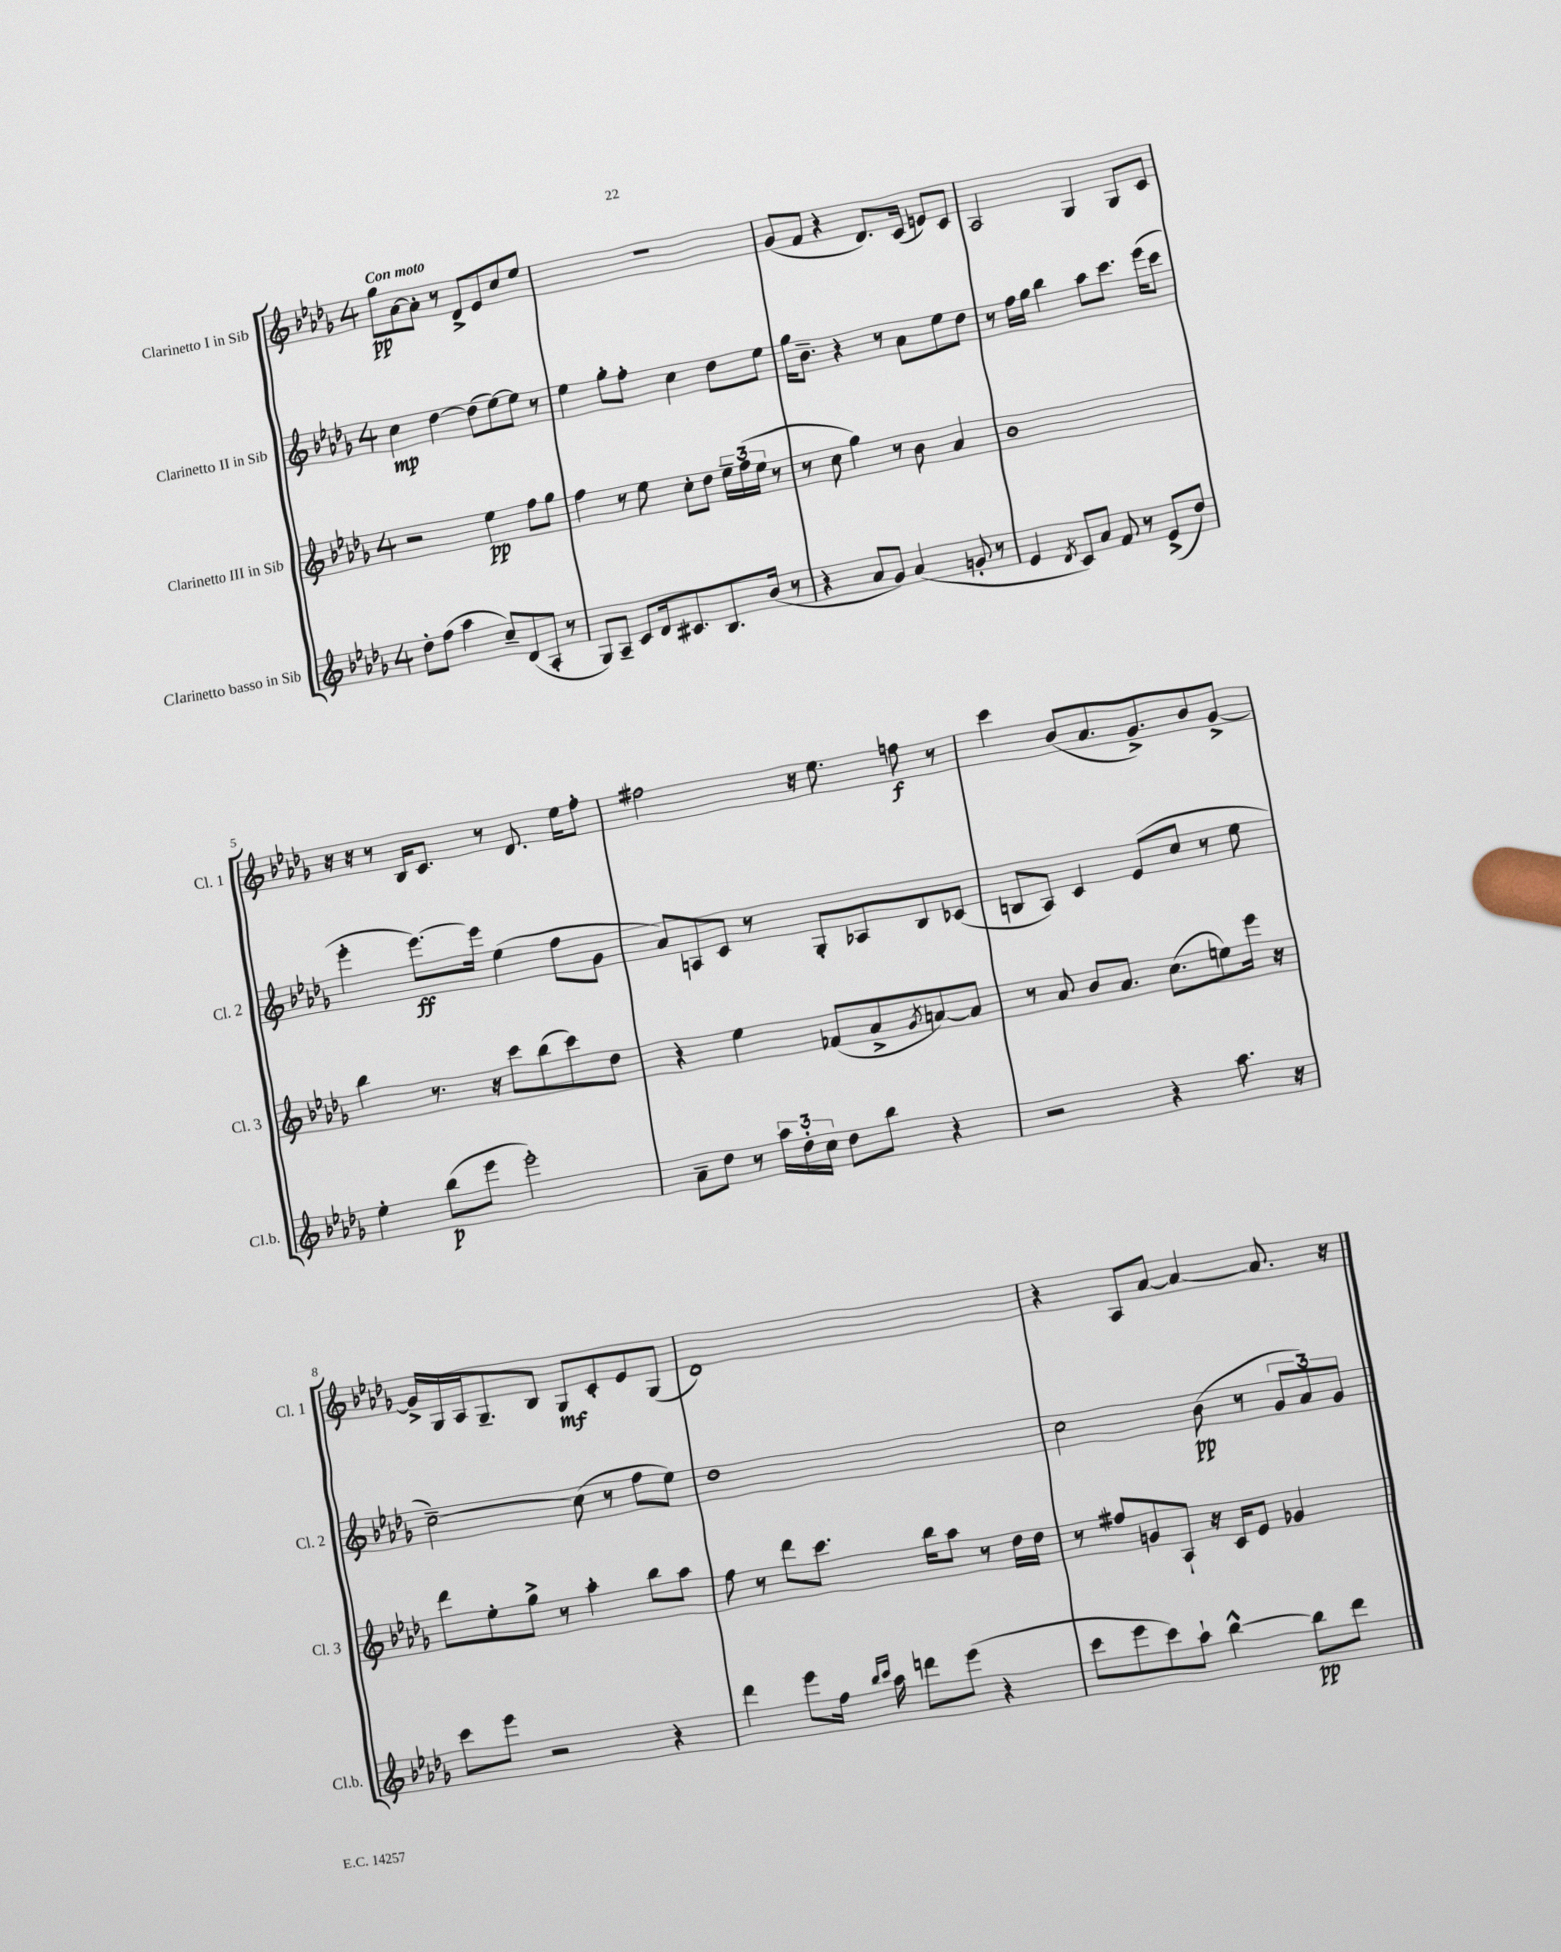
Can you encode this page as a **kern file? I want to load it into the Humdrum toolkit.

**kern	**dynam	**kern	**dynam	**kern	**dynam	**kern	**dynam
*part4	*part4	*part3	*part3	*part2	*part2	*part1	*part1
*staff4	*staff4	*staff3	*staff3	*staff2	*staff2	*staff1	*staff1
*I"Clarinetto basso in Sib	*	*I"Clarinetto III in Sib	*	*I"Clarinetto II in Sib	*	*I"Clarinetto I in Sib	*
*I'Cl.b.	*	*I'Cl. 3	*	*I'Cl. 2	*	*I'Cl. 1	*
*clefG2	*	*clefG2	*	*clefG2	*	*clefG2	*
*k[b-e-a-d-g-]	*	*k[b-e-a-d-g-]	*	*k[b-e-a-d-g-]	*	*k[b-e-a-d-g-]	*
*M4/4	*	*M4/4	*	*M4/4	*	*M4/4	*
=1	=1	=1	=1	=1	=1	=1	=1
!	!	!	!	!	!	!LO:TX:a:B:t=Con moto	!
8dd-'\L	.	2r	.	4cc\	mp	8gg-\L	pp
(8ff\J	.	.	.	.	.	[8a-\	.
4aa-\	.	.	.	[4dd-\	.	8a-'\J]	.
.	.	.	.	.	.	8r	.
8cc~/L)	.	4ee-\	pp	(8dd-\L]	.	8d-^/L	.
(8d-/	.	.	.	[8ee-\)	.	8e-/	.
8A-'/J	.	8ff\L	.	8ee-\J]	.	8cc/	.
8r	.	8gg-\J	.	8r	.	8ee-/J	.
=2	=2	=2	=2	=2	=2	=2	=2
8G-/L)	.	4ff\	.	4ee-\	.	1r	.
8A-~/J	.	.	.	.	.	.	.
8c/L	.	8r	.	8gg-'\L	.	.	.
16d-/k	.	8ee-\	.	8ff'\J	.	.	.
8.c#X/	.	.	.	.	.	.	.
.	.	8cc'\L	.	4cc\	.	.	.
8.B-/	.	8dd-\J	.	.	.	.	.
.	.	24ee-~\LL	.	8dd-\L	.	.	.
.	.	(24ff\	.	.	.	.	.
(16b-/Jk	.	.	.	.	.	.	.
.	.	24ee-\JJ	.	.	.	.	.
8r	.	8r	.	8ee-\J	.	.	.
=3	=3	=3	=3	=3	=3	=3	=3
4r	.	8r	.	16gg-\KL	.	(8g-/L	.
.	.	.	.	8.b-~\J	.	.	.
.	.	8cc\	.	.	.	8f/J	.
8a-/L	.	4gg-\)	.	4r	.	4r	.
8g-/J)	.	.	.	.	.	.	.
(4a-/	.	8r	.	8r	.	8.d-/L)	.
.	.	8b-\	.	8a-\L	.	.	.
.	.	.	.	.	.	(16c/Jk	.
8gn'/	.	4a-/	.	8ee-\	.	8en/L)	.
8r	.	.	.	8dd-\J	.	8c/J	.
=4	=4	=4	=4	=4	=4	=4	=4
4e-/	.	1b-	.	8r	.	2A-/	.
.	.	.	.	16ff\LL	.	.	.
.	.	.	.	16gg-\JJ	.	.	.
8qd-/	.	.	.	.	.	.	.
8c/L)	.	.	.	4bb-\	.	.	.
8a-/J	.	.	.	.	.	.	.
8f/	.	.	.	8aa-\L	.	4G-/	.
8r	.	.	.	8.ccc\J	.	.	.
(8e-^/L	.	.	.	.	.	8G-/L	.
.	.	.	.	(16eee-\KL	.	.	.
8dd-/J)	.	.	.	8ccc\J	.	8c/J	.
!!LO:LB:g=z
=5	=5	=5	=5	=5	=5	=5	=5
4ee-'\	.	4bb-\	.	4eee-'\	.	16r	.
.	.	.	.	.	.	16r	.
.	.	.	.	.	.	8r	.
(8bb-\L	p	8.r	.	[8.eee-\L)	ff	16B-/KL	.
.	.	.	.	.	.	8.c/J	.
8eee-\J	.	.	.	.	.	.	.
.	.	16r	.	16eee-\Jk]	.	.	.
2eee-'\)	.	8ccc\L	.	(4ee-\	.	8r	.
.	.	(8bb-\	.	.	.	8.d-/	.
.	.	8ccc\)	.	8ff\L	.	.	.
.	.	.	.	.	.	16ee-\KL	.
.	.	8dd-\J	.	8g-\J	.	8ff'\J	.
=6	=6	=6	=6	=6	=6	=6	=6
8a-~\L	.	4r	.	8a-/L)	.	2ff#X\	.
8dd-\J	.	.	.	8An/	.	.	.
8r	.	4ee-\	.	8c/J	.	.	.
24aa-\LL	.	.	.	8r	.	.	.
24dd-'\	.	.	.	.	.	.	.
24cc\JJ	.	.	.	.	.	.	.
8dd-\L	.	(8f-X/L	.	8G-'/L	.	16r	.
.	.	.	.	.	.	8.ee-\	.
8bb-\J	.	8a-^/	.	8A-X/	.	.	.
.	.	8qg-/	.	.	.	.	.
4r	.	[8an/)	.	8B-/	.	8ffn\	f
.	.	8a/J]	.	(8c-X/J	.	8r	.
=7	=7	=7	=7	=7	=7	=7	=7
2r	.	8r	.	8Bn/L	.	4ccc\	.
.	.	8a-/	.	8A-/J)	.	.	.
.	.	8b-/L	.	4c/	.	(8b-/L	.
.	.	8.a-/J	.	.	.	8.a-/	.
4r	.	.	.	(8e-/L	.	.	.
.	.	(8.cc\L	.	.	.	8.g-^/)	.
.	.	.	.	8cc/J	.	.	.
8.aa-\	.	8een\)	.	8r	.	8b-/	.
.	.	16eee-\Jk	.	8ee-\	.	[8g-^/J	.
16r	.	16r	.	.	.	.	.
!!LO:LB:g=z
=8	=8	=8	=8	=8	=8	=8	=8
8ccc\L	.	8ddd-\L	.	[2cc~\)	.	16g-^/LL]	.
.	.	.	.	.	.	16G-/	.
8eee-\J	.	8ee-'\	.	.	.	16A-/J	.
.	.	.	.	.	.	8.G-~/	.
2r	.	8gg-^\J	.	.	.	.	.
.	.	8r	.	.	.	8B-/J	.
.	.	4aa-'\	.	(8cc\]	.	8G-/L	mf
.	.	.	.	8r	.	8c'/	.
4r	.	8bb-\L	.	8ff\L	.	8e-/	.
.	.	8aa-\J	.	8ee-\J)	.	(8G-/J	.
=9	=9	=9	=9	=9	=9	=9	=9
4ddd-\	.	8ff\	.	1dd-	.	1d-)	.
.	.	8r	.	.	.	.	.
8eee-\L	.	8ddd-\L	.	.	.	.	.
16ff\Jk	.	8.ccc\J	.	.	.	.	.
16qqbb-/LL	.	.	.	.	.	.	.
16qqccc/JJ	.	.	.	.	.	.	.
16aa-\	.	.	.	.	.	.	.
8dddn\L	.	.	.	.	.	.	.
.	.	16bb-\KL	.	.	.	.	.
(8eee-\J	.	8aa-\J	.	.	.	.	.
4r	.	8r	.	.	.	.	.
.	.	16dd-\LL	.	.	.	.	.
.	.	16dd-\JJ	.	.	.	.	.
=10	=10	=10	=10	=10	=10	=10	=10
8ccc\L	.	8r	.	2cc\	.	4r	.
8eee-\	.	8ff#X/L	.	.	.	.	.
8ccc\)	.	8gn/	.	.	.	8A-/L	.
8aa-`\J	.	8A-`/J	.	.	.	[8a-/J	.
[4bb-^^\	.	16r	.	(8b-\	pp	4a-/_	.
.	.	16c/KL	.	.	.	.	.
.	.	8e-/J	.	8r	.	.	.
8bb-\L]	pp	4g-X/	.	12g-/L	.	8.a-/]	.
.	.	.	.	12a-/)	.	.	.
8ddd-\J	.	.	.	.	.	.	.
.	.	.	.	12g-/J	.	.	.
.	.	.	.	.	.	16r	.
==	==	==	==	==	==	==	==
*-	*-	*-	*-	*-	*-	*-	*-
